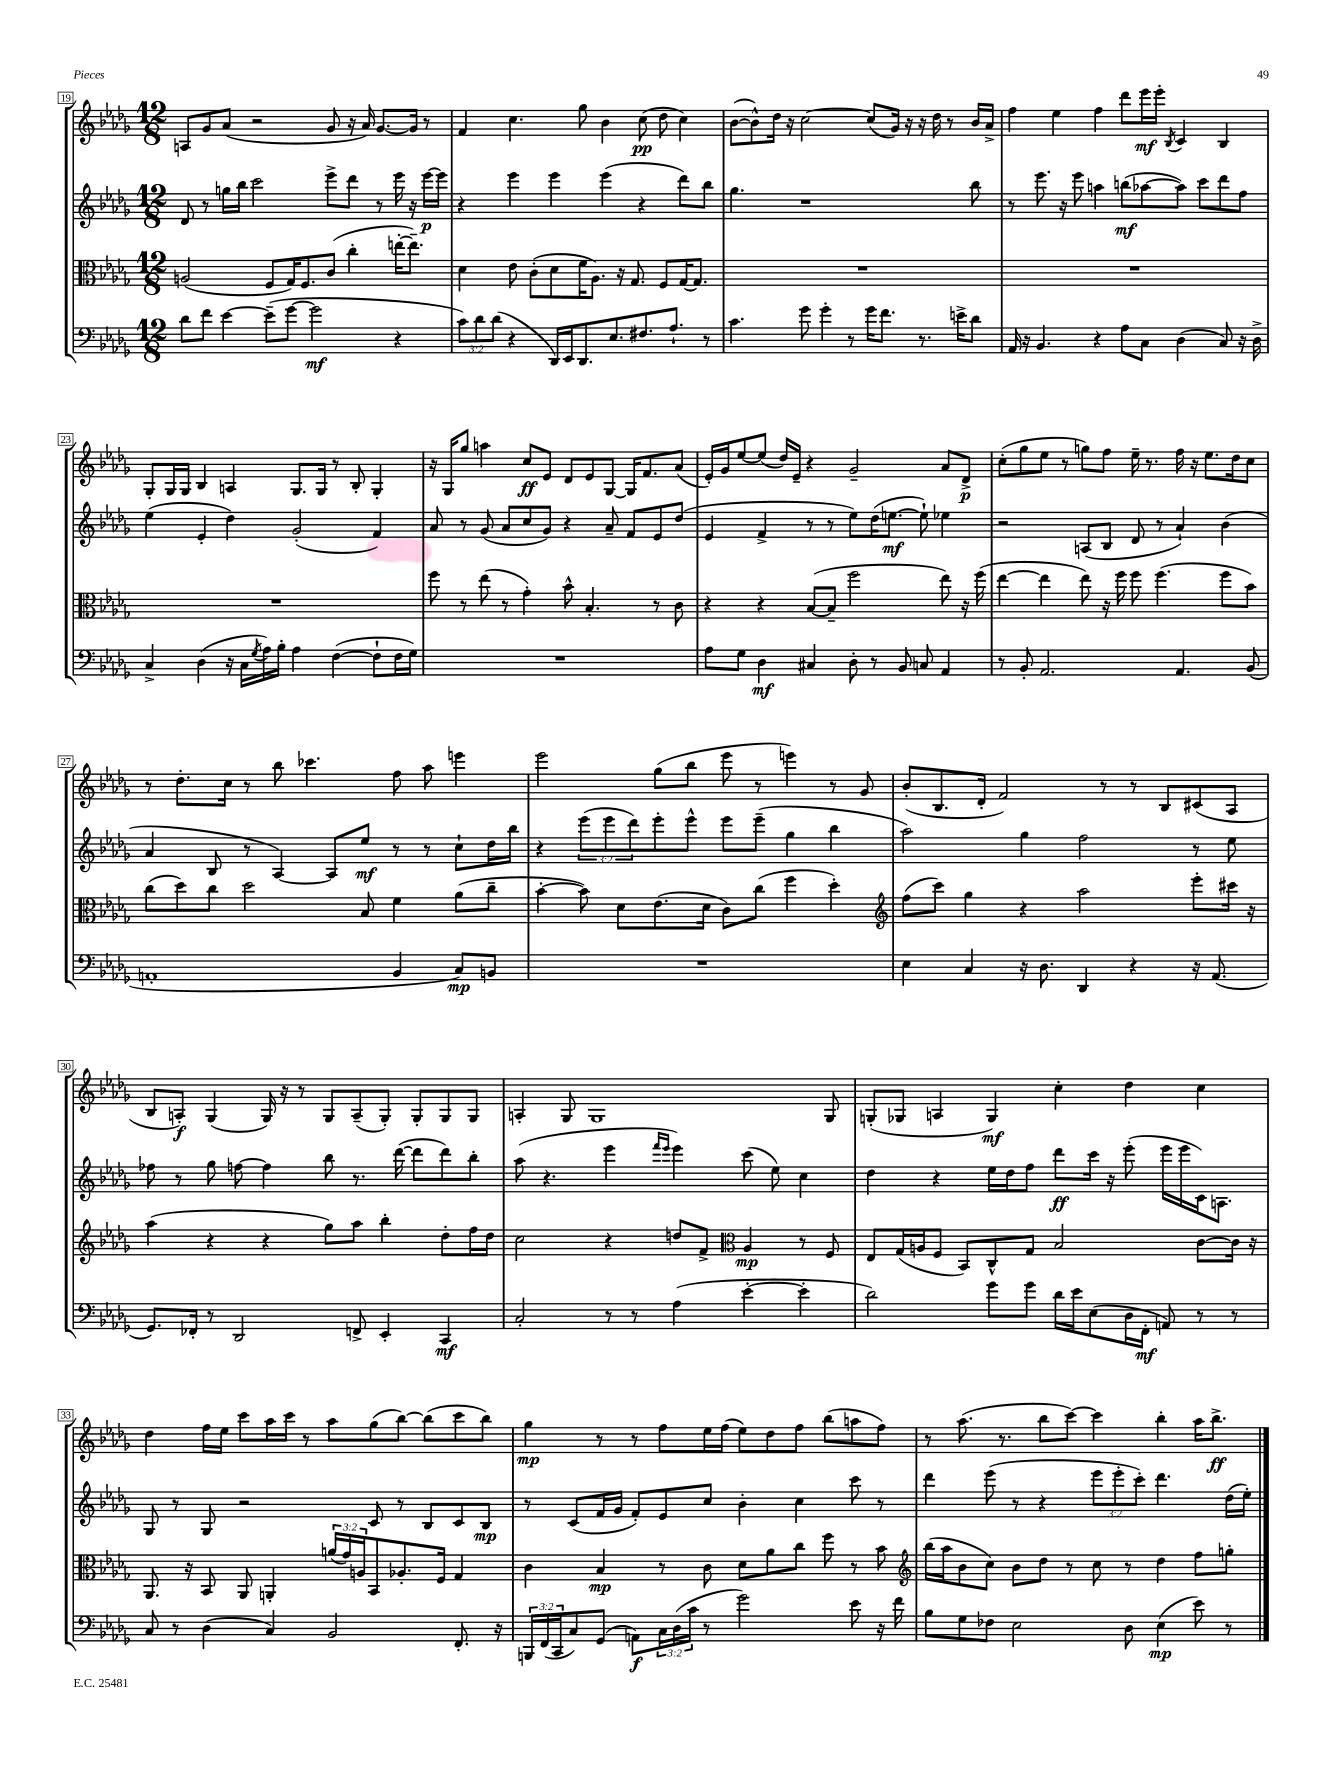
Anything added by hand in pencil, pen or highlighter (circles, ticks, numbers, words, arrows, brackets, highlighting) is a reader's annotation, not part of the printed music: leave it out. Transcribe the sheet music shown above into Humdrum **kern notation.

**kern	**kern	**kern	**kern
*staff4	*staff3	*staff2	*staff1
*clefF4	*clefC3	*clefG2	*clefG2
*k[b-e-a-d-g-]	*k[b-e-a-d-g-]	*k[b-e-a-d-g-]	*k[b-e-a-d-g-]
*M12/8	*M12/8	*M12/8	*M12/8
8d-	(2A	8d-	8A
8f	.	8r	8g-
[4e-	.	16gg	(8a-
.	.	16bb-	.
.	.	2ccc	2r
(8e-~]	8F	.	.
[8g-	16G-)	.	.
.	8.F	.	.
2g-]	.	.	.
.	(8c	8eee-^	8g-
.	4cc'	8ddd-	16r
.	.	.	16a-)
.	.	8r	[8.g-
4r	[16ee'	16eee-	.
.	8.ee~])	16r	16g-]
.	.	[16eee-	8r
.	.	16eee-]	.
=	=	=	=
12c)	4d-	4r	4f
12d-	.	.	.
(12d-	.	.	.
4r	8e-	4eee-	4.cc
.	(8c'	.	.
16DD-)	8d-	4eee-	.
16EE-	.	.	.
8.DD-	16f	.	8gg-
.	8.A-)	.	.
.	.	(4eee-	4b-
8.E-	.	.	.
.	16r	.	.
.	8.G-	.	.
8.F#	.	4r	(8cc
.	8F	.	8dd-
8.A-`	.	.	.
.	[16G-	8ddd-)	4cc)
.	8.G-]	.	.
8r	.	8bb-	.
=	=	=	=
4.c	1.r	4.gg-	([8b-
.	.	.	8b-^^])
.	.	.	16dd-
.	.	.	16r
8g-	.	1r	[2cc
4g-'	.	.	.
8r	.	.	.
16g-	.	.	(8cc]
8.f	.	.	.
.	.	.	16g-)
.	.	.	16r
8.r	.	.	16r
.	.	.	16dd-
.	.	.	8r
16e^	.	.	.
8d-	.	8bb-	16b-
.	.	.	16a-^
=	=	=	=
16AA-	1.r	8r	4ff
16r	.	.	.
4.BB-	.	8.eee-	.
.	.	.	4ee-
.	.	16r	.
.	.	8eee-	.
4r	.	4aa	4ff
8A-	.	(8bb	8ddd-
8C	.	[8aa-	16eee-
.	.	.	16eee-'
.	.	.	8qB-
(4D-	.	8aa-])	4c
.	.	8ccc	.
8C)	.	8ddd-	4B-
16r	.	8ff	.
16D-^	.	.	.
=	=	=	=
4C^	1.r	(4ee-	8G-'
.	.	.	16G-
.	.	.	16G-
(4D-	.	4e-'	4B-
16r	.	4dd-)	4A
16C	.	.	.
8qG-	.	.	.
16A-)	.	.	.
16B-'	.	.	.
4A-	.	(2g-'	8.G-
.	.	.	16G-
([4F	.	.	8r
.	.	.	8B-'
8F`]	.	4f)	4G-'
16F	.	.	.
16G-)	.	.	.
=	=	=	=
1.r	8ff	8a-	16r
.	.	.	16G-
.	8r	8r	8gg-
.	(8ee-	(8g-	4aa
.	8r	8a-	.
.	4g-')	8cc	8cc
.	.	8g-)	8e-
.	8b-^^	4r	8d-
.	4.B-'	.	8e-
.	.	8a-~	[8G-
.	.	8f	16G-]
.	.	.	8.f
.	8r	8e-	.
.	8c	(8dd-	(8a-
=	=	=	=
8A-	4r	4e-	16e-')
.	.	.	16g-
8G-	.	.	[8ee-
4D-	4r	4f^	(8ee-]
.	.	.	16dd-)
.	.	.	16e-~
4C#	([8B-	8r	4r
.	8B-~]	8r	.
8D-'	2ff	8ee-)	2g-~
8r	.	(16dd-	.
.	.	[8.ee	.
8BB-	.	.	.
8C	.	8ee`])	.
4AA-	8ee-)	4ee-	8a-
.	16r	.	8d-^
.	(16ff	.	.
=	=	=	=
8r	[4ee-	2r	(8cc'
8BB-'	.	.	8gg-
2.AA-	4ee-]	.	8ee-
.	.	.	8r
.	8ee-)	(8A	8gg)
.	16r	8B-	8ff
.	16ff	.	.
.	8ff	8d-	16ee-~
.	.	.	8.r
.	(4.ff	8r	.
4.AA-	.	4a-`)	16ff
.	.	.	16r
.	.	.	8.ee-
.	8ff	(4b-	.
.	.	.	16dd-
(8BB-	8b-)	.	8cc
=	=	=	=
1AA'	(8cc	4a-	8r
.	8dd-)	.	8.dd-'
.	8cc	8B-	.
.	.	.	16cc
.	2dd-	8r	8r
.	.	[4A-)	8bb-
.	.	.	4.ccc-
.	.	8A-]	.
.	8B-	8ee-	.
4BB-	4f	8r	8ff
.	.	8r	8aa-
8C)	(8a-	8cc`	4eee
8BB	8cc~	16dd-	.
.	.	16bb-	.
=	=	=	=
1.r	[4b-'	4r	2eee-
.	8b-])	(12eee-	.
.	.	12eee-	.
.	8d-	.	.
.	.	12ddd-)	.
.	(8.e-	8eee-'	(8gg-
.	.	8eee-^^	8bb-
.	16d-	.	.
.	8c)	8eee-	8eee-
.	(8cc	(8eee-~	8r
.	4ff	4gg-	4eee)
.	4dd-')	4bb-	8r
.	.	.	8g-
=	=	=	=
*	*clefG2	*	*
4E-	(8ff	2aa-)	(8b-'
.	8ccc)	.	8.B-
4C	4gg-	.	.
.	.	.	16d-'
.	.	.	2f)
16r	4r	4gg-	.
8.D-	.	.	.
4DD-	2aa-	2ff	.
.	.	.	8r
4r	.	.	8r
.	.	.	8B-
16r	8eee-'	8r	(8c#
(8.AA-	.	.	.
.	16ccc#	8ee-	8A-
.	16r	.	.
=	=	=	=
8.GG-)	(4aa-	8ff-	8B-
.	.	8r	8A')
16FF-'	.	.	.
8r	4r	8gg-	(4G-
2DD-	.	[8ff	.
.	4r	4ff]	16G-)
.	.	.	16r
.	.	.	8r
.	8gg-)	8bb-	8G-
8FF^	8aa-	8.r	(8A~
4EE-'	4bb-'	.	8G-')
.	.	([16ddd-	.
.	.	8ddd-]	8G-'
4CC	8dd-'	8ddd-)	8G-
.	16ff	8bb-'	8G-
.	16dd-	.	.
=	=	=	=
2C'	2cc	(8aa-	4A'
.	.	4.r	.
.	.	.	8G-
.	.	.	1G-
8r	4r	4eee-	.
8r	.	.	.
.	.	16qqfff	.
.	.	16qqeee-	.
(4A-	8dd	4eee-)	.
.	8f^	.	.
*	*clefC3	*	*
[4e-'	4A-	(8ccc	.
.	.	8ee-)	.
4e-']	8r	4cc	.
.	8F	.	8G-
=	=	=	=
2d-)	8E-	4dd-	(8G'
.	(16G-	.	8G-
.	16A	.	.
.	8F	4r	4A
.	8BB-)	.	.
8g-	8C^^	16ee-	4G-)
.	.	16dd-	.
8g-	8G-	8ff	.
16d-	2B-	8ddd-	4cc'
16e-	.	.	.
(8E-	.	16ccc	.
.	.	16r	.
16D-	.	(8eee-'	4dd-
16FF'	.	.	.
8AA)	.	16eee-	.
.	.	16eee-	.
8r	[8c	16c)	4cc
.	.	8.A	.
8r	16c]	.	.
.	16r	.	.
=	=	=	=
8C	8.AA-	8G-	4dd-
8r	.	8r	.
.	16r	.	.
(4D-	8BB-	8G-	16ff
.	.	.	16ee-
.	8AA-	2r	8ccc
4C)	4AA'	.	16aa-
.	.	.	16ccc
.	.	.	8r
2BB-	(24a	.	8aa-
.	24g-)	.	.
.	24A	.	.
.	8BB-	8c	(8gg-
.	8.A-'	8r	[8bb-)
.	.	8B-	(8bb-]
.	16F	.	.
8.FF'	4G-	8c	8ccc
.	.	8B-	8bb-)
16r	.	.	.
=	=	=	=
24BBB	4c	8r	4gg-
(24FF	.	.	.
24CC	.	.	.
8C)	.	(8c	.
(8GG-	4B-	16f	8r
.	.	16g-	.
8AA)	.	8f')	8r
24C	8r	8e-	8ff
(24D-	.	.	.
24c	.	.	.
8r	8c	8cc	16ee-
.	.	.	(16ff
2g-)	8d-	4b-'	8ee-)
.	8a-	.	8dd-
.	8cc	4cc	8ff
.	8ff	.	(8bb-
8e-	8r	8ccc	8aa
16r	8b-	8r	8ff)
16f	.	.	.
=	=	=	=
*	*clefG2	*	*
8B-	(16bb-	4ddd-	8r
.	16aa-	.	.
8G-	8b-	.	(8.aa-
8F-	8cc)	(8eee-	.
.	.	.	8.r
2E-	8b-	8r	.
.	8dd-	4r	8bb-
.	8r	.	[8ccc)
.	8cc	12eee-	4ccc]
.	.	12eee-'	.
8D-	8r	.	.
.	.	12ccc')	.
(4E-	4dd-	4.ddd-	4bb-'
8e-)	8ff	.	16aa-
.	.	.	8.bb-^
8r	8gg'	(16dd-	.
.	.	16ee-')	.
==	==	==	==
*-	*-	*-	*-
